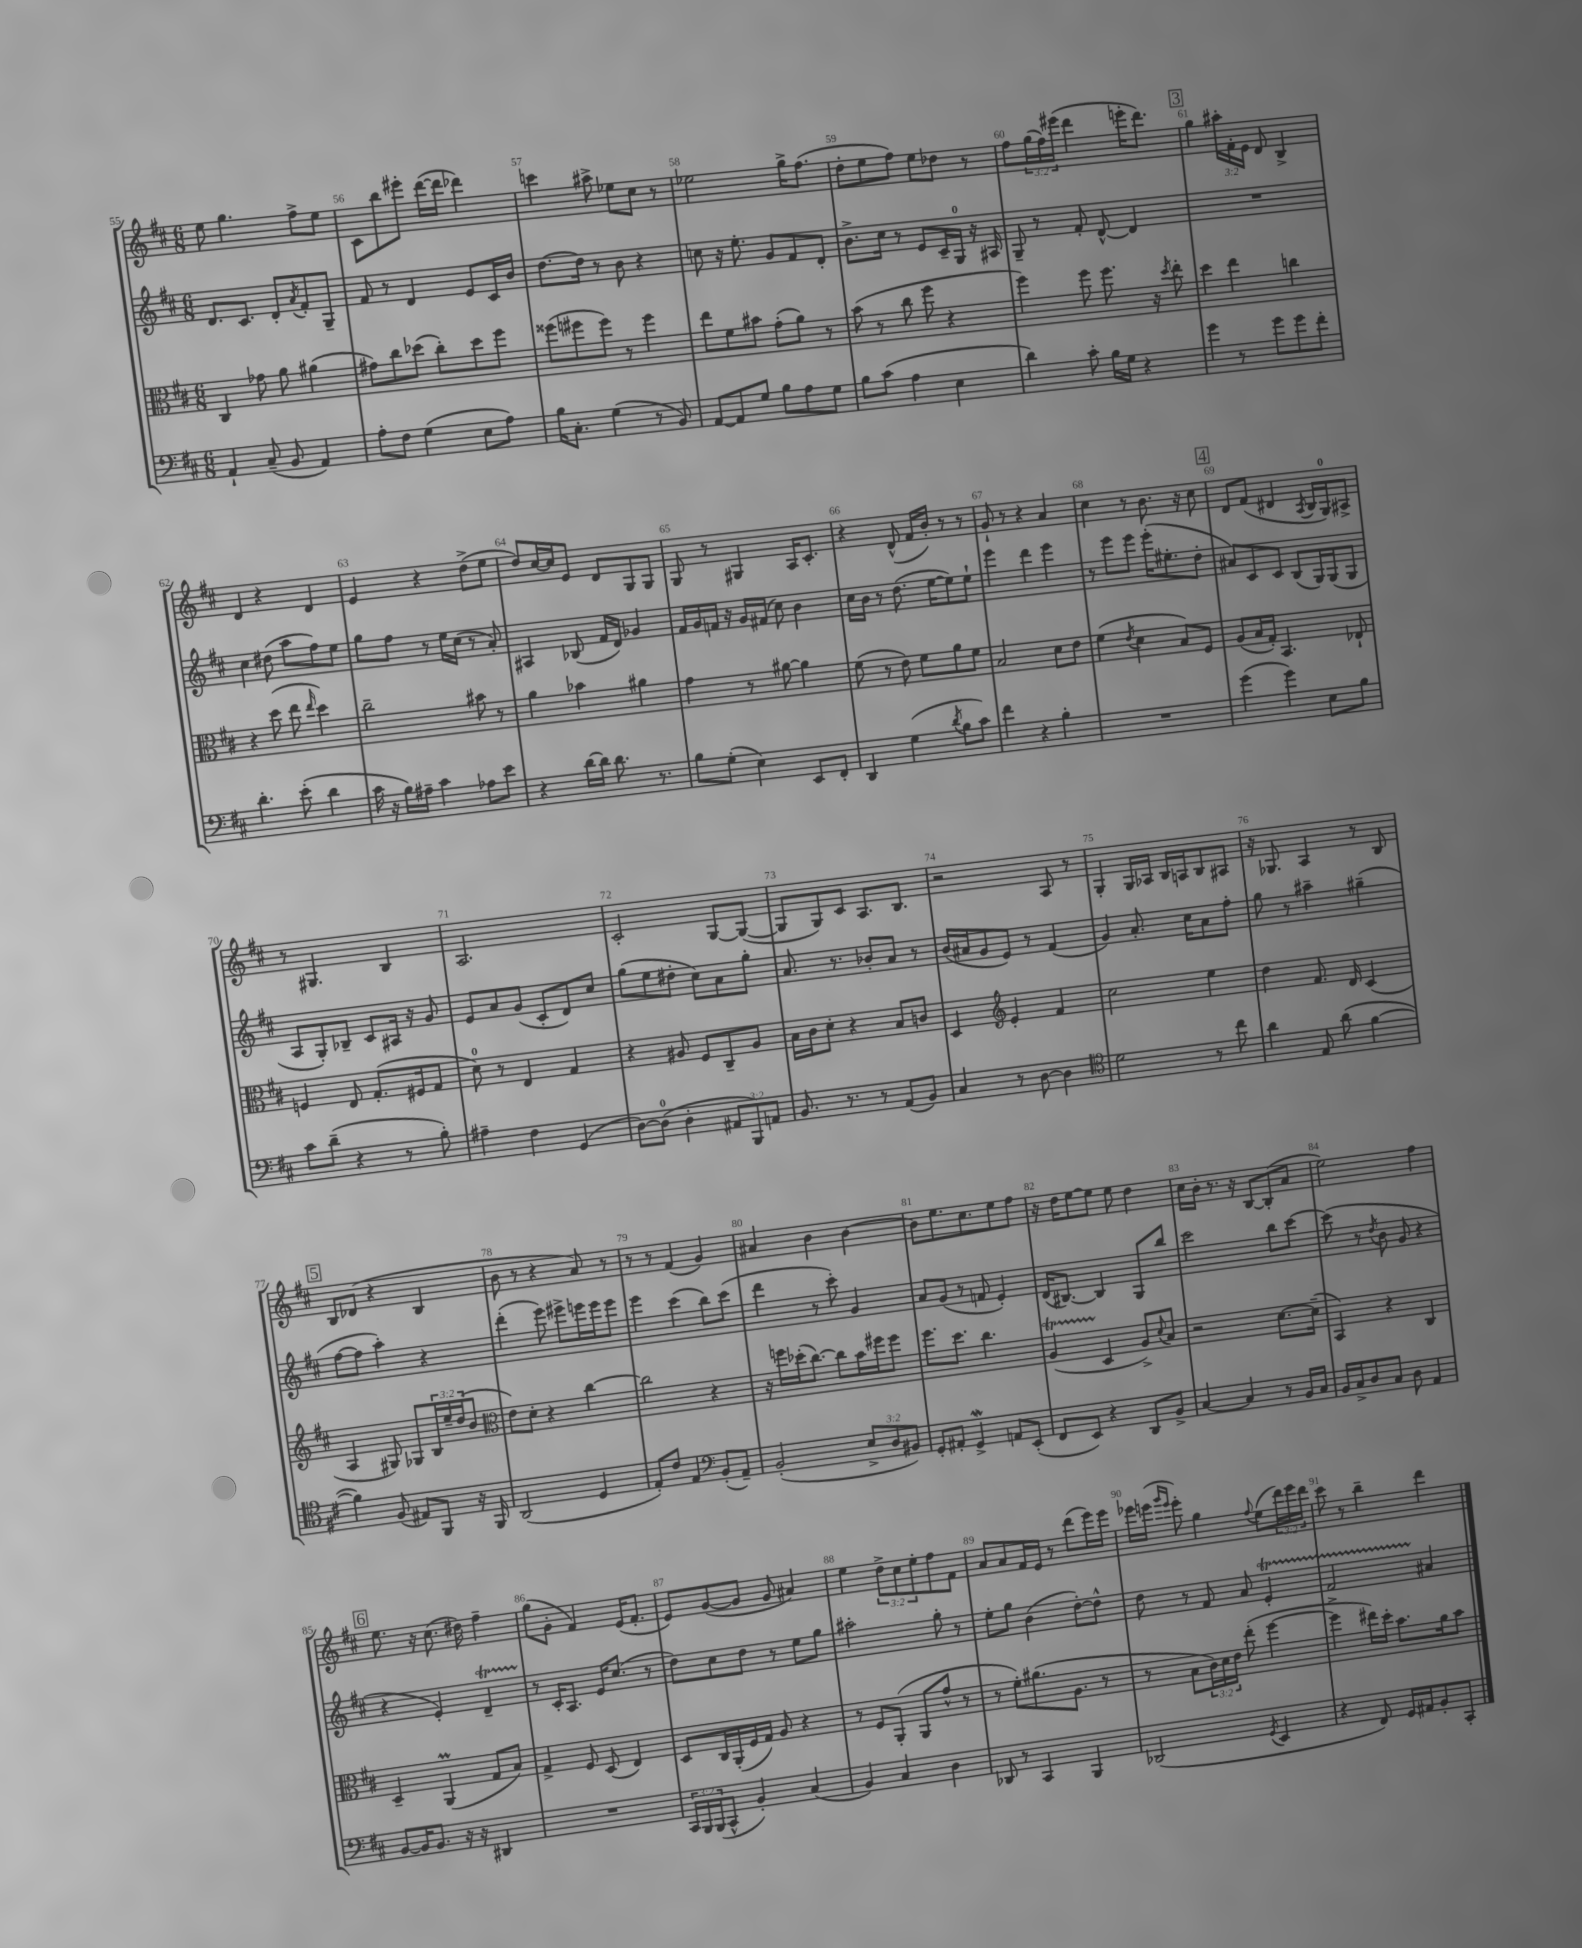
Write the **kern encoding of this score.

**kern	**kern	**kern	**kern
*staff4	*staff3	*staff2	*staff1
*clefF4	*clefC3	*clefG2	*clefG2
*k[f#c#]	*k[f#c#]	*k[f#c#]	*k[f#c#]
*M6/8	*M6/8	*M6/8	*M6/8
4AA`	4C#	8.d	8ee
.	.	.	4.gg
.	.	8.c#	.
(8C#~	8g-	.	.
8BB	8a	8d'	.
.	.	8qa	.
4AA)	(4a#	8f#'	8ff#^
.	.	8G~	8ee
=	=	=	=
8A'	8g#)	8f#	8c#
8F#	8cc#	8r	8bb
(4G	(8dd-	4d	8eee#'
.	8cc#')	.	([16ddd
.	.	.	16ddd]
8E	8dd-	8e	4ddd-)
8A)	8ff#	16c#	.
.	.	16b	.
=	=	=	=
16B	(8ff##	[8.dd	4ccc
8.C#'	.	.	.
.	8ff#	.	.
.	.	16dd]	.
(4G	8ff#)	8r	8aa#^
.	8r	8b	8ee-
8r	4ff#	4r	8cc#
8BB)	.	.	8r
=	=	=	=
[8AA	8ee	8cc	2ee-
8AA]	8f#	16r	.
.	.	8.ee'	.
8G	8b#	.	.
8B	(8g'	8g	.
8A	8a)	8f#	16gg^
.	.	.	(8.ff#
8G	8r	8d'	.
=	=	=	=
8B	(8b	8.b^	8dd'
(8c#	8r	.	8ee
.	.	16cc#	.
4A	8cc#	8r	8ff#)
.	8ff#	8e	8ee
4E	4r	16c#~	8dd-
.	.	16G	.
.	.	16r	8r
.	.	16A#	.
=	=	=	=
4d)	4ff#)	8G~	8ff#
.	.	8r	(24gg
.	.	.	24ff#)
.	.	.	(24eee#
8c#'	8ff#	8f#'	4ddd
16B	8.ff#	[8d^^	.
16G	.	.	.
4r	.	4d]	16eee'
.	16r	.	8.ddd)
.	8qdd	.	.
.	8ee'	.	.
=	=	=	=
4g	4dd	2.r	4gg
8r	4ee	.	24aa#'
.	.	.	24f#'
.	.	.	24e
8g	.	.	8d
8g	4cc	.	4B^
8f#'	.	.	.
=	=	=	=
4.d'	4r	4cc#	4d
.	(8dd	(8dd#	4r
(8e'	8ee	8aa	.
.	16qqee	.	.
4d	4dd)	8ff#)	4d
.	.	8ee	.
=	=	=	=
16c#	2cc#~	8gg	4e
16r	.	.	.
16B)	.	8ff#	.
16A#~	.	.	.
4c#	.	8r	4r
.	.	16ee	.
.	.	(16cc#	.
8A-	8b#	8r	(8dd^
8e	8r	8a')	8ee
=	=	=	=
4r	4a	4A#	8dd)
.	.	.	[16cc#
.	.	.	16cc#]
[16d	4b-	(8B-	8e
16d]	.	.	.
8.d	.	16f#	8d
.	.	16d)	.
.	4a#	4g-	8G
8.r	.	.	.
.	.	.	8G
=	=	=	=
8B	4g	16f#	8G
.	.	16g	.
(8G'	.	16f	8r
.	.	16r	.
4E)	8r	16g	4G#
.	.	(16f#	.
.	[8a#	8cc#)	.
8EE	4a#]	4b	16A
.	.	.	8.c#'
8FF#'	.	.	.
=	=	=	=
4DD	(8f#	16cc#	4r
.	.	16b	.
.	8r	8r	.
(4G	8e)	(8.dd	(8d^^
.	8f#	.	16f#
.	.	[16ee	16b')
8qd	.	.	.
8B	8a	8ee])	8r
8c#)	8f#	8ee`	8r
=	=	=	=
4f#	2B	4eee	8g`
.	.	.	8r
4r	.	4ddd	4r
4B'	8d	4eee	4a
.	8e	.	.
=	=	=	=
2.r	(4f#	8r	4cc#
.	.	8eee	.
.	8qe	.	.
.	4d	8eee	8r
.	.	(16eee'	8.b
.	.	8.ee#'	.
.	8B)	.	.
.	.	.	16r
.	8F#	8dd'	8cc#
=	=	=	=
(4g	(8A	8a#)	8d
.	16B	8c#	(8f#
.	16G')	.	.
4g)	4.BB	8c#	4d#
.	.	(8B	.
.	.	.	8qA
8E	.	16G)	16B
.	.	(16G	16G)
8B	8E-`	8G	8A#^
=	=	=	=
8c#	4F	8A	8r
(8d~	.	8G')	4.G#
4r	8E	8B-~	.
.	(8.G'	8c#	.
8r	.	16A#	4B
.	16F#	16r	.
8B')	8G	8g	.
=	=	=	=
4A#~	8d)	8e	2.A
.	8r	8a	.
4F#	4E	(8g	.
.	.	8c#'	.
(4GG	4G	8d)	.
.	.	8cc#	.
=	=	=	=
[8D)	4r	(8gg	2c#'
(8D]	.	8ee	.
4D'	8A#	8dd#'	.
.	8F#	8cc#)	.
12AA#	8C#~	8a	[8G
12BBB)	.	.	.
.	8A#	8gg'	(8G_
12AA	.	.	.
=	=	=	=
8.BB	16B	8.a	8G]
.	16c#	.	.
.	8d'	.	8G)
8.r	.	8.r	.
.	4r	.	8c#
8r	.	8b-'	8.A
(8AA	8B	8a	.
.	.	.	8.B
8BB)	8c	8r	.
=	=	=	=
4C#	4D	(16b	2r
.	.	16a#	.
.	.	8g	.
*	*clefG2	*	*
8r	4e'	8e)	.
[8D	.	8r	.
4D]	4f#	(4f#	8A
.	.	.	8r
=	=	=	=
*clefC4	*	*	*
2d	2cc#	4g)	4G'
.	.	8.a'	16G
.	.	.	16A-
.	.	.	16B
.	.	16cc#	16A
8r	4ee	8a	8B
8cc#	.	8ff#'	8A#
=	=	=	=
4a	4dd	8gg	16r
.	.	.	8.G-
.	.	8r	.
8E	8.f#	4aa#~	4A
(8a	.	.	.
.	16d	.	.
[4f#	(4c#	(4gg#~	8r
.	.	.	8B
=	=	=	=
4f#])	4A	[8ff#	8B
.	.	8ff#]	(8d-
(8F#	8G#)	4aa')	4r
8E#)	8G-	.	.
8FF#	24B	4r	4B
.	24ee~	.	.
.	(24dd	.	.
16r	8b	.	.
16FF#	.	.	.
=	=	=	=
*	*clefC3	*	*
(2AA	8e)	(4ddd'	8b
.	8d'	.	8r
.	4r	8eee)	4r
.	.	8eee#^	.
4D	[4cc#	16eee	8a)
.	.	16eee	.
.	.	8eee	8r
=	=	=	=
8E')	2cc#]	4eee	8r
8c#	.	.	8r
4E	.	(4ccc#	(4f#
*clefF4	*	*	*
(8BB'	4r	8bb)	4g)
8AA~)	.	(8ccc#	.
=	=	=	=
(2BB'	16r	4ddd	4a#
.	16ff	.	.
.	(16dd-'	.	.
.	[8.cc#)	.	.
.	.	8r	4b
.	8cc#]	8ccc#')	.
12E^	16b	4g	[4b
.	16ff#	.	.
12D	.	.	.
.	8ff#	.	.
12BB#)	.	.	.
=	=	=	=
8GG'	8.ff#	8a	8b]
8AA#'	.	(8g	8.ee
.	8.dd	.	.
4GG^	.	8r	.
.	.	.	8.cc#
.	4.cc#	8f	.
8AA	.	4e')	8ee
(8EE'	.	.	8ff#
=	=	=	=
8FF#	(4A	(16d	16r
.	.	[8.B#)	16dd
8EE)	.	.	[8ee
4r	4D	4B#]	8ee]
.	.	.	8ee
8DD	8A^)	8G	4dd
.	8qqd	.	.
8BB^	8B	8bb	.
=	=	=	=
[4C#	2r	2ccc#	16cc#
.	.	.	16b'
.	.	.	8.r
4C#]	.	.	.
.	.	.	16r
.	.	.	[8B
8r	[8.d	8bb	(8B']
16BB	.	[8ccc#	8a
16C#	(16d~]	.	.
=	=	=	=
16BB	4BB)	(8ccc#]	2ee)
16C#^	.	.	.
8D	.	8r	.
.	.	8qdd	.
8C#	4r	8b	.
8D	.	8g	.
4AA	4C#	4r	4ff#
=	=	=	=
[8BB	4D~	4r	8.ee
16BB]	.	.	.
8.BB	.	.	16r
.	(4AA	4e')	(8.cc#
16r	.	.	.
16r	.	.	16dd#)
4DD#	8G	4d~	4ff#~
.	8B)	.	.
=	=	=	=
2.r	4G^	8r	(8gg
.	.	16c#'	8g'
.	.	8.A	.
.	8F#	.	4f#)
.	(8D	16e	.
.	.	(8.cc#	.
.	4E)	.	(16e
.	.	.	8.f#'
.	.	8r	.
=	=	=	=
24CC#	8D	8dd)	8e)
24BBB	.	.	.
(24BBB	.	.	.
8CC#^^	16C#	8cc#	([8g
.	(16AA'	.	.
4BB')	16F#	8dd	8g]
.	16G)	.	.
.	8A	8r	8g
(4C#	4r	8ee	4a#)
.	.	8gg	.
=	=	=	=
4BB)	8r	2aa#'	4ee
.	8F#	.	.
4C#	(8AA'	.	12dd^
.	.	.	12cc#
.	8AA	.	.
.	.	.	12ee'
4D	8g^^	8gg'	8ff#
.	8r	8r	8f#
=	=	=	=
8DD-	8r	8ee'	8a
8r	8f#')	8gg	8a
4CC#	(8.a#	(4b	16f#
.	.	.	16e
.	.	.	8r
.	8.A	.	.
4BBB	.	[8dd')	(8ddd
.	8r	8dd^^]	16eee)
.	.	.	16eee
=	=	=	=
(2DD-	8r	8dd	16eee-
.	.	.	(16eee
.	.	.	16qqggg
.	.	.	16qqeee
.	8B	8r	8eee')
.	24c#)	8f#	4gg
.	24d	.	.
.	24e	.	.
.	(8ee'	8a	.
8qGG	.	.	8qqff#
4EE	[4ff#	4e'	(8ee
.	.	.	24ddd)
.	.	.	24eee
.	.	.	24ddd
=	=	=	=
4r	4ff#^]	2f#	8ccc#
.	.	.	8r
8FF#)	16ee#)	.	4bb~
.	16dd'	.	.
16GG	8.b	.	.
16AA#	.	.	.
8BB'	.	4a#	4ddd
.	16a	.	.
8CC#'	8b	.	.
==	==	==	==
*-	*-	*-	*-
